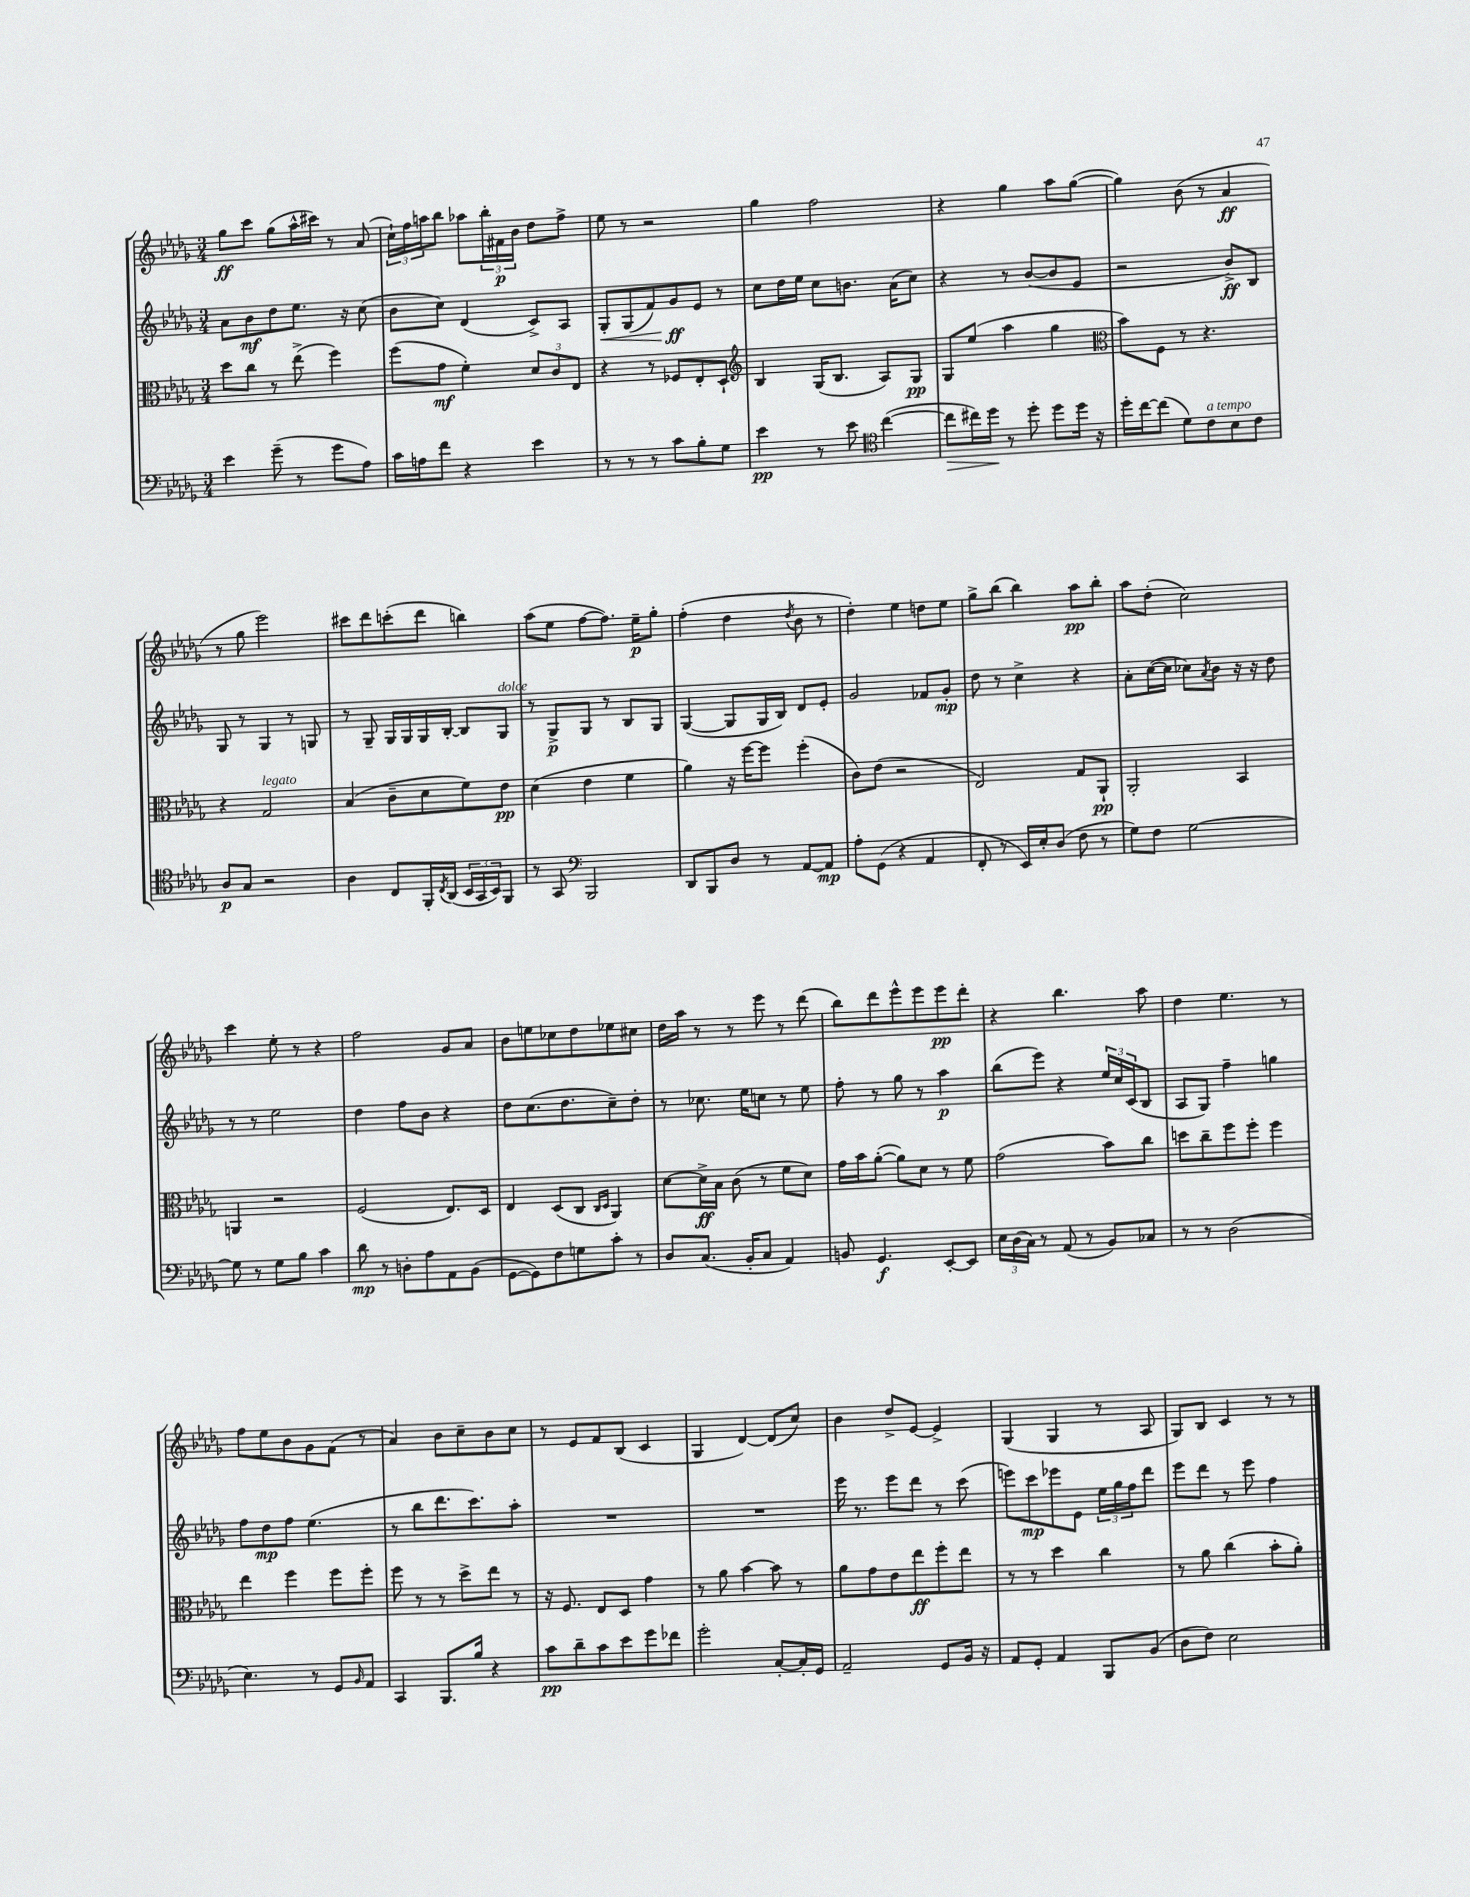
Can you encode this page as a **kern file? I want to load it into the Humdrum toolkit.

**kern	**kern	**kern	**kern
*staff4	*staff3	*staff2	*staff1
*clefF4	*clefC3	*clefG2	*clefG2
*k[b-e-a-d-g-]	*k[b-e-a-d-g-]	*k[b-e-a-d-g-]	*k[b-e-a-d-g-]
*M3/4	*M3/4	*M3/4	*M3/4
4e-\	8dd-\L	8a-\L	8gg-\L
.	8cc\J	8b-\	8ccc\J
(8g-~\	8r	8dd-\	(8gg-\L
8r	(8ee-^\	8.ee-\J	16aa-^^\L
.	.	.	16ccc#\JJ)
8g-\L	4ff\)	.	8r
.	.	16r	.
8A-\J)	.	(8cc\	(8a-/
=	=	=	=
16c\LL	(8ff\L	8b-\L	24cc`\LL)
.	.	.	24ff\
16A\J	.	.	.
.	.	.	24aa\J
8f\J	8g-\J	8cc\J)	8bb-\J
4r	4f'\)	(4d-/	8aa-\L
.	.	.	24bb-'\L
.	.	.	24f#\
.	.	.	24b-\JJ
4e-\	12d-/L	8c^/L)	8dd-\L
.	12c/	.	.
.	.	8A-/J	8ff^\J
.	12E-/J	.	.
=	=	=	=
8r	4r	8G-'/L	8ee-\
8r	.	(8G-/	8r
8r	8r	8f/)	2r
8c\L	8F-/L	8g-/	.
8B-'\	8E-'/	8e-/J	.
8G-\J	8D-`/J	8r	.
=	=	=	=
*	*clefG2	*	*
4e-\	4B-/	8cc\L	4gg-\
.	.	16dd-\L	.
.	.	16ee-\JJ	.
8r	(16G-/LK	8cc\L	2ff\
.	8.B-/J	.	.
8e-\	.	8.b\J	.
*clefC4	*	*	*
([4cc\	8A-/L)	.	.
.	.	(16a-\LK	.
.	8G-/J	8cc\J)	.
=	=	=	=
8cc\]L	8G-/L	4r	4r
16cc#\L)	(8ee-/J	.	.
16dd-\JJ	.	.	.
8r	4aa-\	8r	4gg-\
8dd-'\	.	([8b-/L	.
8dd-\L	4gg-\	8b-/]	8aa-\L
16dd-\Jk	.	8e-/J	([8gg-\J
16r	.	.	.
=	=	=	=
*	*clefC3	*	*
16dd-'\LL	8b-\L)	2r	4gg-\])
[16cc\J	.	.	.
(8cc\]J	8F\J	.	.
8d-\L)	8r	.	(8b-\
8c\	4.r	.	8r
8B-\	.	8b-^/L)	4a-/
8c\J	.	8B-/J	.
=	=	=	=
8A-/L	4r	8G-/	8r
8G-/J	.	8r	8gg-\
2r	2G-/	4G-/	2eee-\)
.	.	8r	.
.	.	8G/	.
=	=	=	=
4A-\	(4B-/	8r	8ccc#\L
.	.	8G-~/	8ddd-\
8C/L	8c~\L	16G-/LL	(8ccc'\
.	.	16G-/	.
16FF'/L	8d-\	16G-/	8ddd-\J
8qC/	.	.	.
(16AA-/JJ	.	[16B-'/JJ	.
24BB-/LL	8f\)	8B-/]L	4bb\)
24GG-/	.	.	.
24BB-/J)	.	.	.
8FF/J	8e-\J	8G-/J	.
=	=	=	=
8r	(4d-\	8r	(8aa-\L
8GG-/	.	8G-^/L	8ee-\J
*clefF4	*	*	*
2BBB-/	4e-\	8G-/J	[8ff\L
.	.	8r	8.ff\]J)
.	4f\	8B-/L	.
.	.	.	16ee-~\LK
.	.	8G-/J	8gg-'\J
=	=	=	=
8DD-/L	4a-\)	([4G-/	(4ff'\
8BBB-/	.	.	.
8D-/J	16r	8G-/]L	4dd-\
.	[16ff\LK	.	.
8r	8ff\]J	16G-/L	.
.	.	16B-/JJ)	.
.	.	.	8qdd-/
[8AA-/L	(4ff'\	8d-/L	8b-\
8AA-/]J	.	8e-'/J	8r
=	=	=	=
8A-'\L	8c\L)	2g-/	4dd-'\)
(8GG-\J	(8e-\J	.	.
4r	2r	.	4ee-\
4AA-/	.	8f-/L	8dd\L
.	.	8g-'/J	8ee-\J
=	=	=	=
8FF'/	2E-/)	8dd-\	8gg-^\L
8r	.	8r	(8bb-\J
16EE-/LL)	.	4cc^\	4bb-\)
16E-'/J	.	.	.
(8D-/J	.	.	.
8F\	8G-/L	4r	8aa-\L
8r	8AA-`/J	.	8bb-'\J
=	=	=	=
8G-\L)	2AA-'/	8a-'\L	8aa-\L
8F\J	.	([16cc\L	(8dd-'\J
.	.	16cc\]JJ	.
[2G-\	.	8cc-\L)	2cc\)
.	.	8qa-/	.
.	.	8b-\J	.
.	4BB-/	16r	.
.	.	16r	.
.	.	8dd-\	.
=	=	=	=
8G-\]	4AA/	8r	4ccc\
8r	.	8r	.
8G-\L	2r	2ee-\	8ee-'\
8B-\J	.	.	8r
4c\	.	.	4r
=	=	=	=
8d-\	(2F/	4dd-\	2ff\
8r	.	.	.
8D'\L	.	8ff\L	.
8A-\	.	8b-\J	.
8AA-\	8.E-/L)	4r	8g-/L
(8BB-\J	.	.	8a-/J
.	16D-/Jk	.	.
=	=	=	=
[8GG-\L	4E-/	8dd-\L	8b-\L
8GG-\])	.	(8.cc\	8ee\
8F\	(8D-/L	.	8cc-\
.	.	8.dd-\	.
8G\	8C/J	.	8dd-\
.	16qqC/LL	.	.
.	16qqD-/JJ	.	.
8c'\J	4AA-/)	8cc~\)	8ee-\
8r	.	8dd-'\J	8cc#\J
=	=	=	=
8D-/L	[8d-\L	8r	16dd-\LL
.	.	.	16aa-\JJ
(8.C/J	16d-^\]L	8.cc-\	8r
.	16B-\JJ	.	.
.	(8c\	.	8r
16BB-'/LK	.	16ee-\LK	.
8C/J	8r	8cc\J	8eee-\
4AA-/)	8f\L	8r	8r
.	8d-\J)	8ee-\	(8ddd-\
=	=	=	=
8BB/	16g-\LL	8ff'\	8bb-\L)
.	16b-\J	.	.
4.GG-/	([8a-'\J	8r	8ddd-\
.	8a-\]L)	8gg-\	8eee-^^\
.	8d-\J	8r	8eee-\
[8EE-'/L	8r	4aa-\	8eee-\
8EE-/]J	8f\	.	8ddd-'\J
=	=	=	=
24E-\LL	(2g-\	(8bb-\L	4r
(24D-\	.	.	.
24C\JJ)	.	.	.
8r	.	8eee-\J)	.
(8AA-/	.	4r	4.bb-\
8r	.	.	.
8BB-/L)	8b-\L)	24ee-/LL	.
.	.	24cc/	.
.	.	(24c/J	.
8C-/J	8cc\J	8B-/J	8aa-\
=	=	=	=
8r	8dd\L	8A-/L	4dd-\
8r	8cc~\	8G-/J)	.
(2D-\	8ff\	4ff~\	4.ee-\
.	8ff'\J	.	.
.	4ff\	4gg\	.
.	.	.	8r
=	=	=	=
4.E-\)	4ee-\	8ff\L	8ff\L
.	.	8dd-\	8ee-\
.	4ff\	8ff\J	8b-\
8r	.	(4.ee-\	8g-\
8GG-/L	8ff\L	.	(8f\J
16qqBB-/	.	.	.
8AA-/J	8ff'\J	.	8r
=	=	=	=
4CC/	8ff\	8r	4a-/)
.	8r	8bb-\L	.
8.BBB-/L	8r	8.ddd-\	8b-\L
.	8dd-^\L	.	8cc~\
16B-/Jk	.	8.ccc\)	.
4r	8ee-\J	.	8b-\
.	8r	8aa-'\J	8cc\J
=	=	=	=
8c\L	16r	2.r	8r
.	8.F/	.	.
8d-~\	.	.	8e-/L
8c\	8E-/L	.	8f/
8e-\	8D-/J	.	(8B-/J
8g-\	4g-\	.	4c/
8f-\J	.	.	.
=	=	=	=
2g-'\	8r	2.r	4G-/
.	8a-\	.	.
.	[4b-\	.	[4d-/)
[8C'/L	8b-\]	.	(8d-/]L
16C'/]L	8r	.	8cc/J)
16GG-/JJ	.	.	.
=	=	=	=
2AA-~/	8a-\L	16eee-\	4b-\
.	.	8.r	.
.	8g-\	.	.
.	8e-\	8eee-\L	8dd-^/L
.	8ee-\	8ddd-\J	[8e-/J
8GG-/L	8ff'\	8r	4e-^/]
16BB-/Jk	8ee-\J	(8ccc\	.
16r	.	.	.
=	=	=	=
8AA-/L	8r	8eee\L)	(4G-/
8GG-'/J	8r	8ccc\	.
4AA-/	4dd-\	8eee-\	4G-/
.	.	8e-\J	.
8BBB-/L	4cc\	24ee-\LL	8r
.	.	24gg-\	.
.	.	24ff\J	.
(8BB-/J	.	8ddd-\J	8A-/
=	=	=	=
8D-\L	8r	8eee-\L	8G-/L)
8F\J)	8a-\	8ddd-\J	8B-/J
2E-\	(4cc\	8r	4c/
.	.	8eee-\	.
.	8b-'\L	4ff\	8r
.	8a-'\J)	.	8r
==	==	==	==
*-	*-	*-	*-
